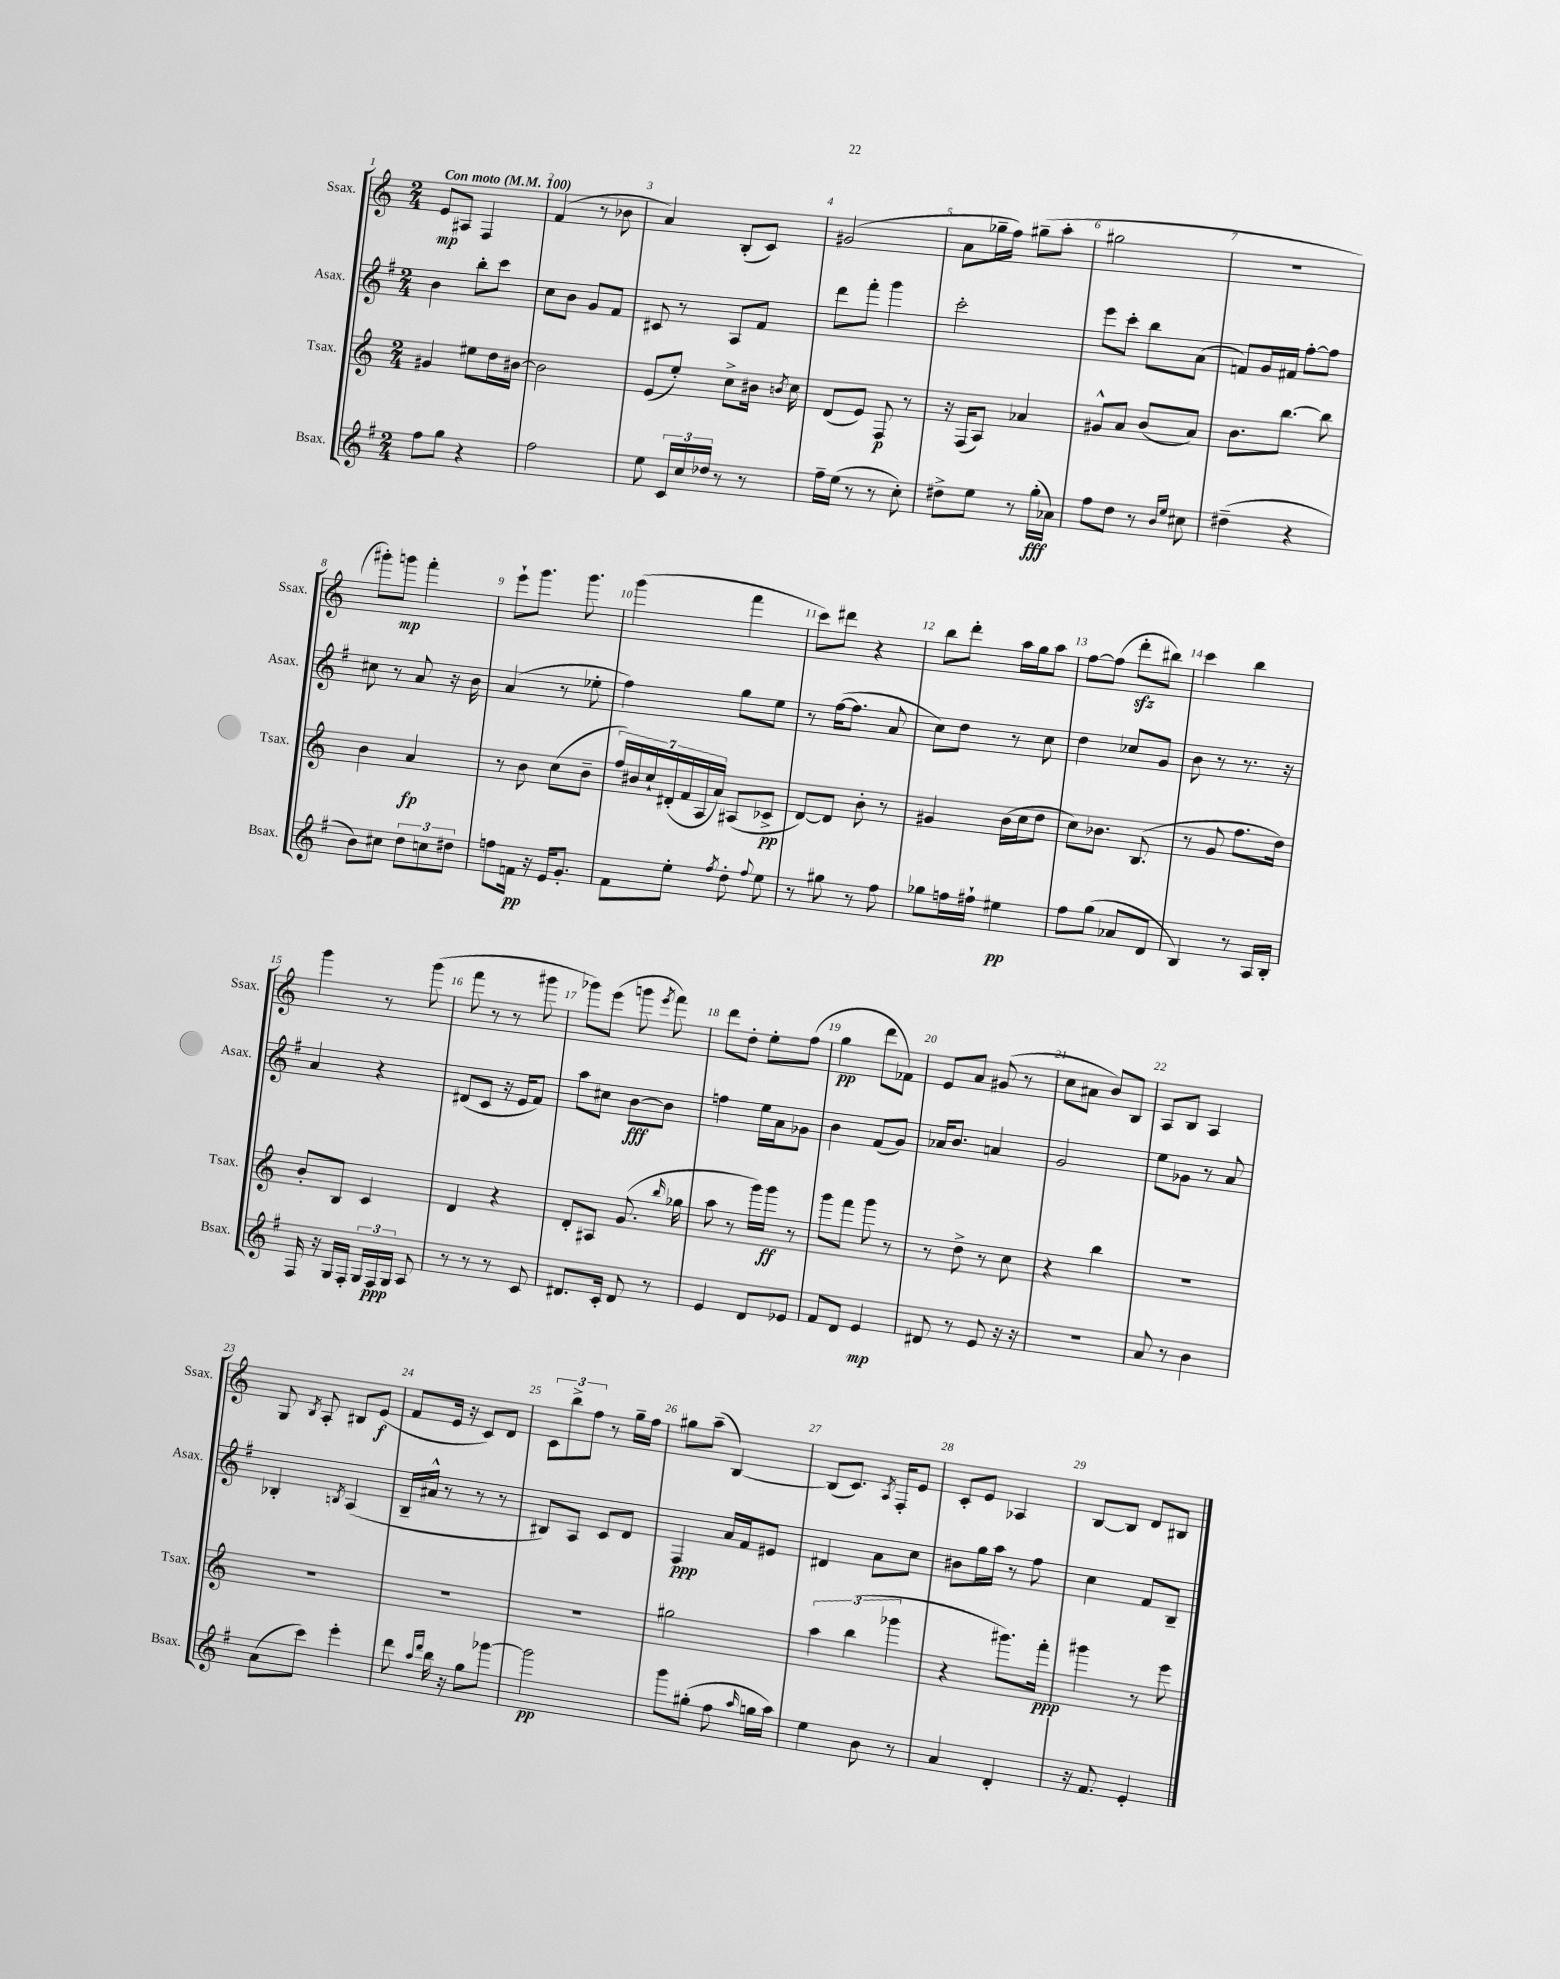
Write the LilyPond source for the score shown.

<<
\new StaffGroup <<
\new Staff = "s0" \with { instrumentName = "Ssax." shortInstrumentName = "Ssax." } {
    \clef treble \key c \major \numericTimeSignature \time 2/4 \tempo "Con moto" 4 = 100
    \autoBeamOff e'8[\mp ais8] f4 |
    f'4( r8 bes'8 |
    a'4) b8[-.( c'8]) |
    gis'2( |
    a'8[ ges''16-- f''16]) gis''8[--( a''8]-. |
    gis''2 |
    r2 |
    gis'''8[-.) g'''8]\mp f'''4-. |
    e'''8[-! g'''8.] g'''8. |
    g'''4( f'''4 |
    c'''8[) dis'''8] r4 |
    b''8[ d'''8]-. a''16[ g''16 a''8] |
    f''8[~ f''8]( d'''8[-.\sfz bis''8]) |
    c'''4 b''4 |
    g'''4 r8 g'''8( |
    f'''8 r8 r8 gis'''8 |
    ges'''8[) e'''8]( g'''8 \acciaccatura { e'''8 } f'''8) |
    d'''8[ d''8]-. e''8[-. f''8]( |
    g''4\pp d'''8[ fes'8]) |
    e'8[ a'8] gis'8( r8 |
    c''8[ ais'8] b'8[) b8] |
    a8[ b8] a4 |
    g8 \acciaccatura { b8 } a8-. bis8[ e'8]\f( |
    f'8[ e'16] r16 c'8[) d'8] |
    \tuplet 3/2 { c'8[ b''8-> f''8] } r8 g''16[-- f''16] |
    gis''8[ a''8]--( b4~) |
    b8[( c'8.]) \acciaccatura { a8 } f16[-. e'8] |
    c'8[-. e'8] aes4 |
    b8[~ b8] d'8[ bis8] \bar "|." |
}
\new Staff = "s1" \with { instrumentName = "Asax." shortInstrumentName = "Asax." } {
    \clef treble \key g \major \numericTimeSignature \time 2/4
    \autoBeamOff b'4 b''8[-. c'''8] |
    c''8[ b'8] g'8[ fis'8] |
    cis'8 r8 a8[ fis'8] |
    d'''8[ fis'''8]-. g'''4 |
    c'''2-. |
    e'''8[ c'''8]-. b''8[ a'8]( |
    f'8[) g'16 fis'16] fis''8[~-. fis''8] |
    cis''8 r8 a'8 r16 b'16 |
    a'4( r8 ees''8-. |
    fis''4) g''8[ e''8] |
    r8 fis''16[~( fis''8.] a'8 |
    c''8[) d''8] r8 c''8 |
    d''4 ces''8[ g'8] |
    b'8 r8 r8. r16 |
    a'4 r4 |
    dis'8[( c'8] r16 e'16[ fis'8]) |
    a''8[ cis''8] b'8[~\fff b'8] |
    f''4 e''16[ a'16 ges'8] |
    b'4 fis'8[( g'8]) |
    aes'16[ b'8.] a'4 |
    g'2 |
    e''8[ ges'8] r8 a'8 |
    bes4-. \acciaccatura { b8 } a4( |
    b16[-- ais'16]-^ r8 r8 r8 |
    bis8[) a8] c'8[ d'8] |
    fis4\ppp a'16[ fis'16 eis'8] |
    dis'4 a'8[ c''8] |
    bis'8[ g''16 a''16] r8 fis''8 |
    c''4 fis'8[ b8]-- \bar "|." |
}
\new Staff = "s2" \with { instrumentName = "Tsax." shortInstrumentName = "Tsax." } {
    \clef treble \key c \major \numericTimeSignature \time 2/4
    \autoBeamOff gis'4 eis''8[ d''16 bis'16]~ |
    bis'2 |
    e'8[( e''8]-.) c''8[-> bis'16] \acciaccatura { b'8 } c''16 |
    d'8[( e'8]) f8\p r8 |
    r16 f16[( a8]) aes'4 |
    gis'8[-^ a'8] b'8[( a'8]) |
    b'8.[ b''8.]~ b''8 |
    b'4 a'4\fp |
    r8 b'8 c''8[( b'8]-- |
    \tuplet 7/4 { f''16[) bis'16 c''16-! dis'16-.( f'16 a16 a'16]) } ais8[( ces'8]->\pp |
    d'8[~) d'8] b'8-. r8 |
    gis'4 b'16[( c''16 d''8] |
    c''8[) bes'8.] b8.( |
    r8 g'8 f''8.[ d''16]) |
    b'8[-. b8] c'4 |
    d'4 r4 |
    d'8[-. ais8] g'8.( \grace { b''16 } ges''16 |
    a''8 r8 g'''16[) g'''16]\ff r8 |
    g'''8[ f'''8] g'''8 r8 |
    r8 d''8-> r8 c''8 |
    r4 b''4 |
    R2 |
    R2 |
    R2 |
    R2 |
    gis''2 |
    \tuplet 3/2 { a''4 b''4( ges'''4 } |
    r4 gis'''8.[) f'''16]-.\ppp |
    gis'''4 r8 e'''8 \bar "|." |
}
\new Staff = "s3" \with { instrumentName = "Bsax." shortInstrumentName = "Bsax." } {
    \clef treble \key g \major \numericTimeSignature \time 2/4
    \autoBeamOff fis''8[ g''8] r4 |
    fis''2 |
    e''8 \tuplet 3/2 { c'16[ c''16 des''16] } r8 r8 |
    fis''16[-- e''16]( r8 r8 c''8-.) |
    dis''8[-> e''8] r8 g''16[-.\fff( aes'16]) |
    fis''8[ d''8] r8 \grace { b'16[ e''16] } cis''8 |
    dis''4--( r4 |
    b'8[) cis''8] \tuplet 3/2 { d''8[ c''8 dis''8] } |
    f''8[ f'16]\pp r16 e'16[ g'8.]-. |
    fis'8[ e''8]-. \acciaccatura { fis''8 } d''8-. \appoggiatura { fis''8 } e''8 |
    r8 gis''8 r8 fis''8 |
    ges''8[ f''16 fis''16]-! eis''4\pp |
    fis''8[ g''8]( aes'8[ d'8] |
    b4) r8 a16[ b16]-. |
    fis16 r16 g16[ fis16]-. \tuplet 3/2 { g16[ fis16\ppp g16] } a8 |
    r8 r8 r8 c'8 |
    dis'8.[ c'16]-. dis'8 r8 |
    e'4 d'8[ ees'8] |
    fis'8[ d'8] e'4\mp |
    dis'8 r8 e'8 r16 r16 |
    R2 |
    a'8 r8 b'4 |
    a'8[( c'''8]) e'''4-. |
    d'''8 \grace { a''16[ d'''16] } b''16 r16 g''8[ ges'''8]~ |
    ges'''2\pp |
    g'''8[ gis''8]-.( fis''8 \grace { a''16 } g''16[ a''16]) |
    e''4 b'8 r8 |
    a'4 d'4-. |
    r16 fis'8. e'4-. \bar "|." |
}
>>
>>
\layout { \context { \Score \override BarNumber.break-visibility = ##(#f #t #t) barNumberVisibility = #all-bar-numbers-visible } }
